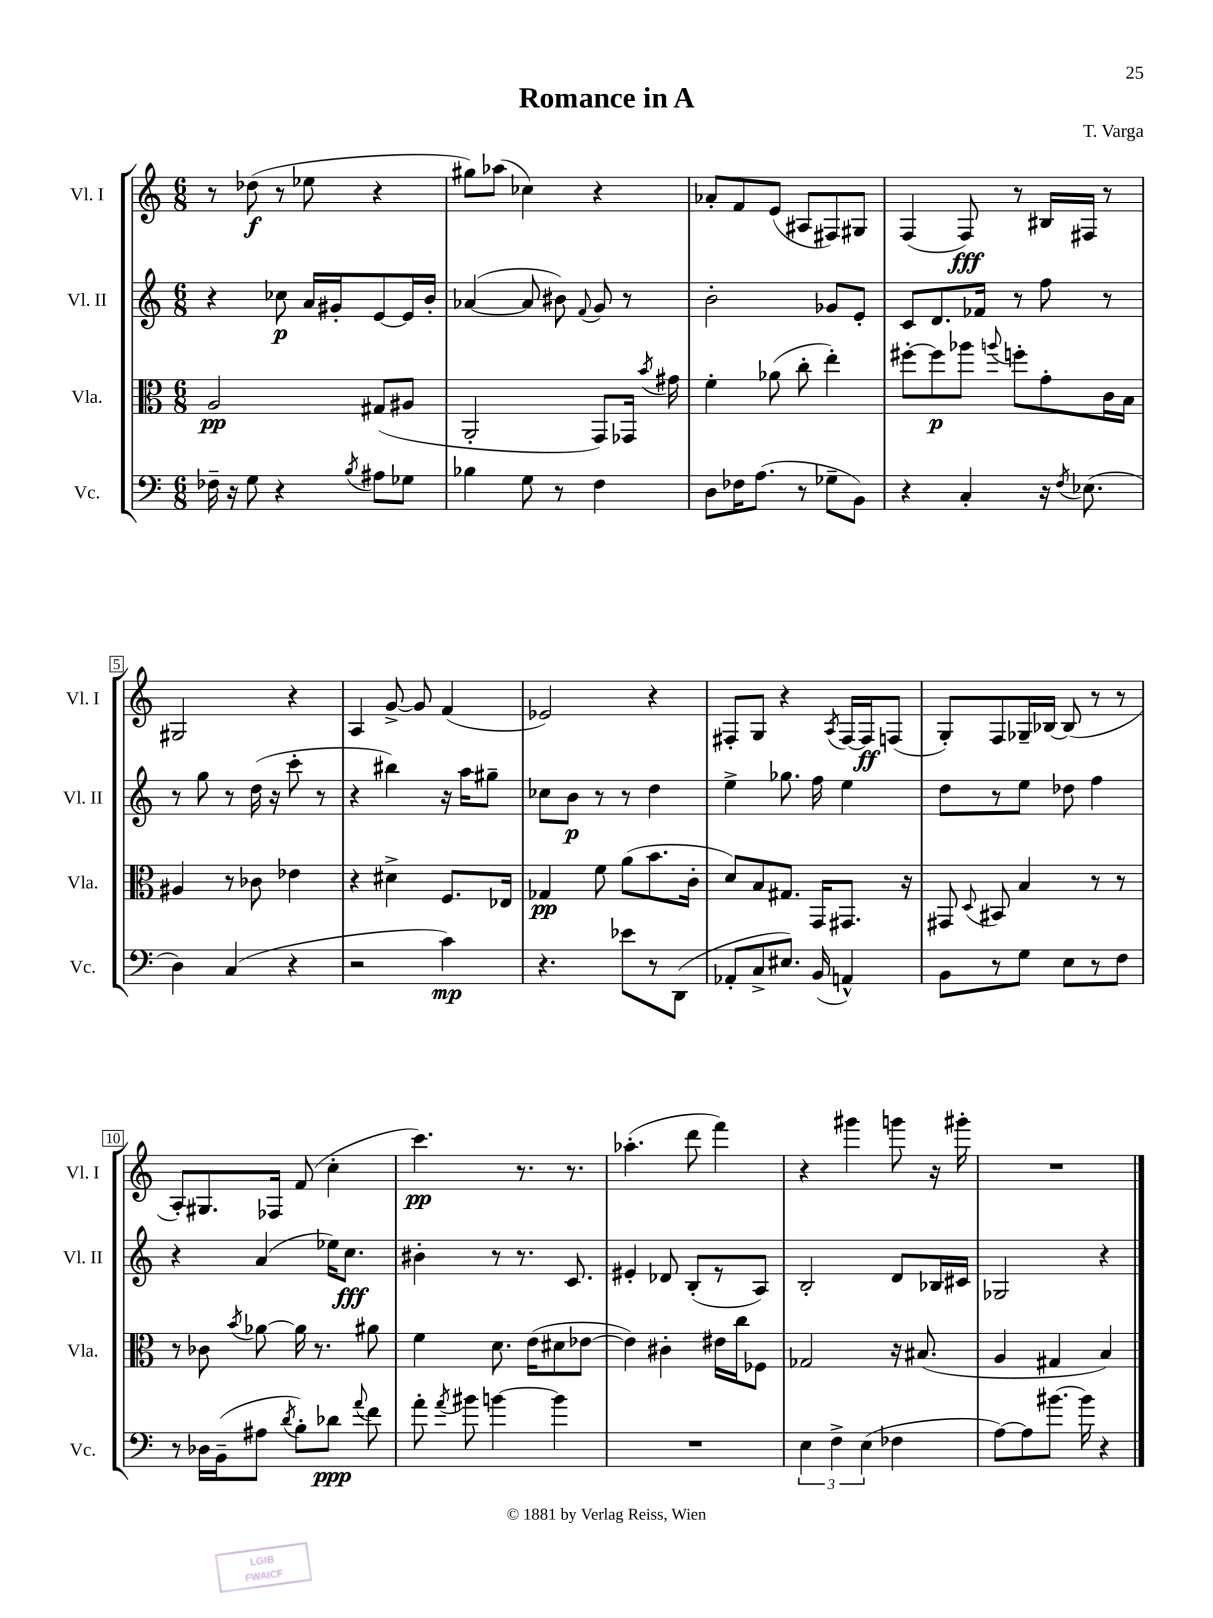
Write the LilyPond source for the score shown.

\header { title = "Romance in A" composer = "T. Varga" }
<<
\new StaffGroup <<
\new Staff = "s0" \with { instrumentName = "Vl. I" shortInstrumentName = "Vl. I" } {
    \clef treble \key c \major \numericTimeSignature \time 6/8
    \autoBeamOff r8 des''8\f( r8 ees''8 r4 |
    gis''8[) aes''8]( ces''4) r4 |
    aes'8[-. f'8 e'8]( ais8[ fis8) gis8] |
    f4( f8\fff) r8 bis16[ fis16] r8 |
    gis2 r4 |
    a4 g'8~-> g'8 f'4( |
    ees'2) r4 |
    fis8[-. g8] r4 \acciaccatura { a8 } fis16[~ fis16\ff f8]( |
    g8[-.) f8 ges16-- bes16]~ bes8( r8 r8 |
    a8[-.) gis8. fes16] f'8( c''4-. |
    c'''4.\pp) r8. r8. |
    aes''4.-.( d'''8 f'''4) |
    r4 gis'''4 g'''8 r16 gis'''16-. |
    R2. \bar "|." |
}
\new Staff = "s1" \with { instrumentName = "Vl. II" shortInstrumentName = "Vl. II" } {
    \clef treble \key c \major \numericTimeSignature \time 6/8
    \autoBeamOff r4 ces''8\p a'16[ gis'16-. e'8~ e'16 b'16]-. |
    aes'4~( aes'8 bis'8) \appoggiatura { f'8 } g'8 r8 |
    b'2-. ges'8[ e'8]-. |
    c'8[ d'8. fes'16] r8 f''8 r8 |
    r8 g''8 r8 d''16( r16 c'''8-. r8 |
    r4 bis''4) r16 a''16[ gis''8]-- |
    ces''8[ b'8]\p r8 r8 d''4 |
    e''4-> ges''8. f''16 e''4 |
    d''8[ r8 e''8] des''8 f''4 |
    r4 a'4( ees''16[) c''8.]\fff |
    bis'4-. r8 r8. c'8. |
    eis'4-. des'8 b8[-.( r8 a8]) |
    b2-. d'8[ bes16 cis'16] |
    ges2 r4 \bar "|." |
}
\new Staff = "s2" \with { instrumentName = "Vla." shortInstrumentName = "Vla." } {
    \clef alto \key c \major \numericTimeSignature \time 6/8
    \autoBeamOff a2\pp gis8[( ais8] |
    a,2-. g,8[) ges,16] \acciaccatura { b'8 } gis'16 |
    f'4-. aes'8( c''8-. e''4-.) |
    fis''8[~-. fis''8\p aes''8] \appoggiatura { a''8 } f''8[-. g'8-. c'16 b16] |
    ais4 r8 ces'8 ees'4 |
    r4 dis'4-> f8.[ ees16] |
    ges4\pp f'8 a'8[( b'8. c'16]-. |
    d'8[) b8 gis8.] g,16[ gis,8.] r16 |
    gis,8 \appoggiatura { d8 } bis,8 b4 r8 r8 |
    r8 ces'8 \acciaccatura { b'8 } aes'8~ aes'16 r8. ais'8 |
    f'4 d'8. e'16[( dis'8 ees'8]~ |
    ees'4) cis'4-. eis'16[ c''16 fes8] |
    ges2 r16 bis8.( |
    a4 gis4 b4) \bar "|." |
}
\new Staff = "s3" \with { instrumentName = "Vc." shortInstrumentName = "Vc." } {
    \clef bass \key c \major \numericTimeSignature \time 6/8
    \autoBeamOff fes16-- r16 g8 r4 \acciaccatura { b8 } ais8[ ges8] |
    bes4 g8 r8 f4 |
    d8[ fes16 a8.]( r8 ges8[-- b,8]) |
    r4 c4-. r16 \acciaccatura { f8 } ees8.( |
    d4) c4( r4 |
    r2 c'4\mp) |
    r4. ees'8[ r8 d,8]( |
    aes,8[-. c8-> eis8.]) b,16( a,4-^) |
    b,8[ r8 g8] e8[ r8 f8] |
    r8 des16[ b,16--( ais8] \acciaccatura { d'8 } b8[-.) des'8]\ppp \appoggiatura { a'8 } f'8 |
    a'8-. \acciaccatura { a'8 } bis'8 b'4~ b'4 |
    R2. |
    \tuplet 3/2 { e4 f4-> e4( } fes4 |
    a8[~) a8 bis'8.]~ bis'16 r4 \bar "|." |
}
>>
>>
\layout { \context { \Score \override BarNumber.stencil = #(make-stencil-boxer 0.1 0.3 ly:text-interface::print) } }
